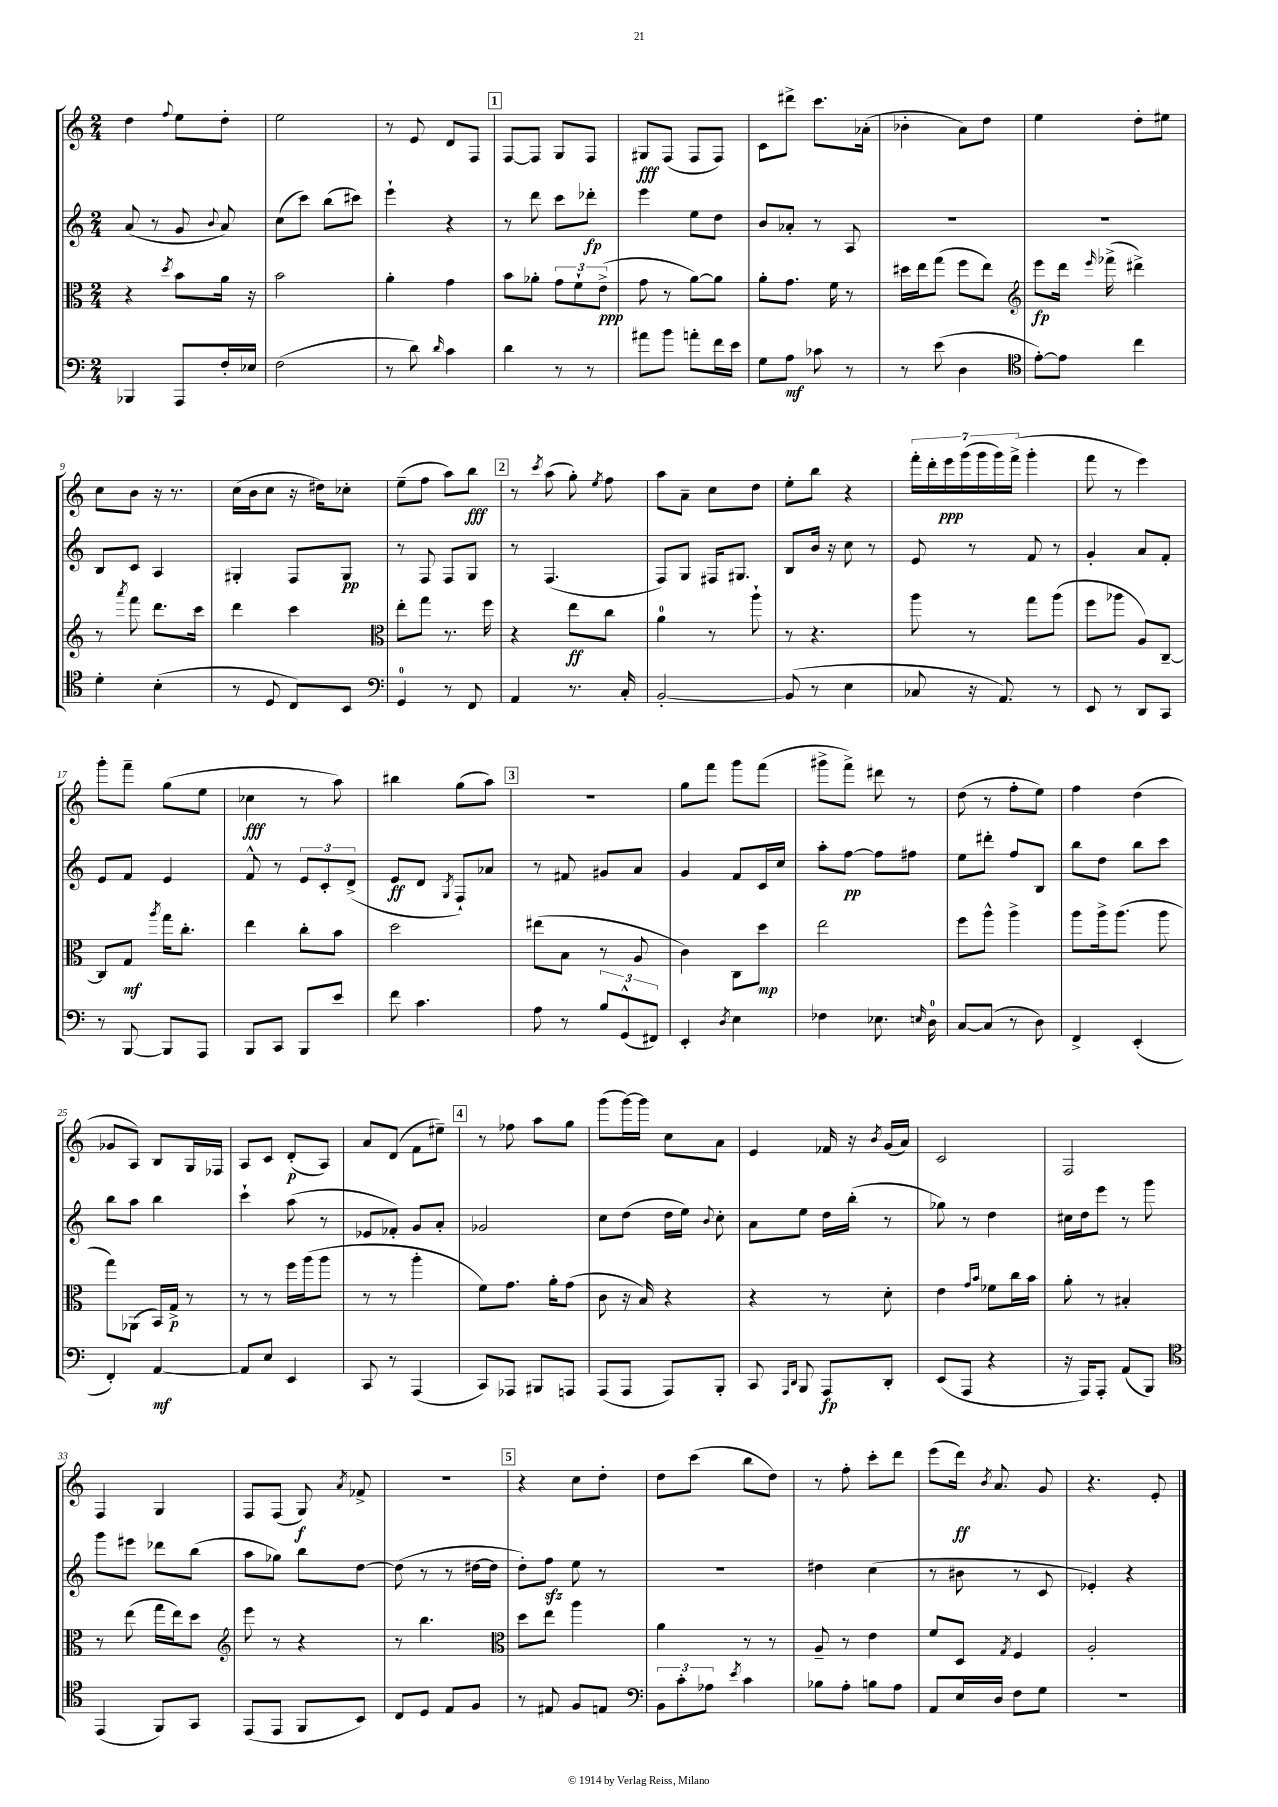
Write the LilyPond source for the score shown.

<<
\new StaffGroup <<
\new Staff = "s0" {
    \clef treble \key c \major \numericTimeSignature \time 2/4
    \autoBeamOff d''4 \appoggiatura { f''8 } e''8[ d''8]-. |
    e''2 |
    r8 e'8 d'8[ f8] |
    \mark \markup { \box "1" } f8[~ f8] g8[ f8] |
    gis8[\fff f8]( f8[ f8]) |
    c'8[ dis'''8]-> c'''8.[ aes'16]-.( |
    bes'4-. a'8[) d''8] |
    e''4 d''8[-. eis''8] |
    c''8[ b'8] r16 r8. |
    c''16[( b'16 c''8] r16 dis''16[) ces''8]-. |
    e''8[--( f''8] a''8[) b''8]\fff |
    \mark \markup { \box "2" } r8 \acciaccatura { c'''8 } a''8( g''8-.) \acciaccatura { e''8 } f''8 |
    a''8[ a'8]-- c''8[ d''8] |
    e''8[-. b''8] r4 |
    \tuplet 7/4 { f'''16[-. d'''16-. e'''16\ppp g'''16( g'''16 g'''16) f'''16]->( } g'''4-. |
    f'''8 r8 e'''4) |
    g'''8[-. f'''8]-- g''8[( e''8] |
    ces''4\fff r8 a''8) |
    bis''4 g''8[( a''8]) |
    \mark \markup { \box "3" } r2 |
    g''8[ f'''8] g'''8[ f'''8]( |
    gis'''8[-> f'''8]->) dis'''8 r8 |
    d''8( r8 f''8[-. e''8]) |
    f''4 d''4( |
    ges'8[ a8]) b8[ g16 fes16] |
    a8[ c'8] d'8[-.\p( a8]) |
    a'8[ d'8]( f'8[ eis''8]--) |
    \mark \markup { \box "4" } r8 fes''8 a''8[ g''8] |
    g'''8[( g'''16~) g'''16] c''8[ a'8] |
    e'4 fes'16 r16 \acciaccatura { b'8 } g'16[( a'16]) |
    c'2 |
    f2 |
    f4 g4 |
    f8[ f8]( g8\f) \acciaccatura { a'8 } fes'8-> |
    R2 |
    \mark \markup { \box "5" } r4 c''8[ d''8]-. |
    d''8[ c'''8]( b''8[ d''8]) |
    r8 f''8-. c'''8[-. d'''8] |
    e'''8[( d'''16]\ff) \acciaccatura { b'8 } a'8. g'8 |
    r4. e'8-. \bar "|." |
}
\new Staff = "s1" {
    \clef treble \key c \major \numericTimeSignature \time 2/4
    \autoBeamOff a'8( r8 g'8 \appoggiatura { b'8 } a'8) |
    c''8[( c'''8]) b''8[( cis'''8]) |
    e'''4-! r4 |
    \mark \markup { \box "1" } r8 d'''8 c'''8[ des'''8]-.\fp |
    e'''4 e''8[ d''8] |
    b'8[ aes'8]-. r8 a8 |
    r2 |
    R2 |
    b8[ c'8] a4 |
    gis4-. f8[ gis8]\pp |
    r8 f8 f8[ g8] |
    \mark \markup { \box "2" } r8 f4.( |
    f8[) g8] fis16[ gis8.] |
    b8[ b'16] r16 c''8 r8 |
    e'8 r8 f'8 r8 |
    g'4-. a'8[ f'8]-. |
    e'8[ f'8] e'4 |
    f'8-^ r8 \tuplet 3/2 { e'8[ c'8-. d'8]->( } |
    e'8[\ff d'8] \acciaccatura { g8 } f8[-!) aes'8] |
    \mark \markup { \box "3" } r8 fis'8 gis'8[ a'8] |
    g'4 f'8[ c'16 c''16] |
    a''8[-. f''8]~\pp f''8[ fis''8] |
    e''8[ dis'''8]-. f''8[ b8] |
    b''8[ d''8] b''8[ c'''8] |
    b''8[ a''8] b''4 |
    c'''4-! a''8( r8 |
    ees'8[ fes'8]-.) g'8[ a'8]-. |
    \mark \markup { \box "4" } ges'2 |
    c''8[ d''8]( d''16[ e''16]) \appoggiatura { b'8 } c''8-. |
    a'8[ e''8] d''16[ b''16]-.( r8 |
    ges''8) r8 d''4 |
    cis''16[ d''16 e'''8] r8 g'''8 |
    g'''8[ eis'''8] des'''8[ b''8]( |
    a''8[ ges''8]) b''8[ d''8]~ |
    d''8( r8 r8 dis''16[~ dis''16] |
    \mark \markup { \box "5" } d''8[-.) f''8]\sfz e''8 r8 |
    R2 |
    dis''4 c''4( |
    r8 bis'8 r8 c'8 |
    ees'4-.) r4 \bar "|." |
}
\new Staff = "s2" {
    \clef alto \key c \major \numericTimeSignature \time 2/4
    \autoBeamOff r4 \acciaccatura { d''8 } b'8[ a'16] r16 |
    b'2 |
    a'4-. g'4 |
    \mark \markup { \box "1" } b'8[ aes'8]-. \tuplet 3/2 { g'8[ f'8-! e'8]->\ppp( } |
    g'8 r8 a'8[~) a'8] |
    a'8[-. g'8.] f'16 r8 |
    dis''16[ e''16 g''8]( f''8[ e''8]) |
    \clef treble e'''8[\fp d'''16] \grace { e'''16 } fes'''16->( dis'''4->) |
    r8 \acciaccatura { a'''8 } f'''8 d'''8.[ c'''16] |
    d'''4 c'''4 |
    \clef alto e''8[-. g''8] r8. f''16 |
    \mark \markup { \box "2" } r4 e''8[\ff c''8] |
    a'4-0 r8 a''8-! |
    r8 r4. |
    a''8 r8 g''8[ a''8]( |
    f''8[ aes''8] a8[) c8]~-- |
    c8[ g8]\mf \acciaccatura { a''8 } g''16[ c''8.]-. |
    e''4 c''8[-. b'8] |
    d''2 |
    \mark \markup { \box "3" } eis''8[( b8] r8 a8 |
    c'4) c8[ d''8]\mp |
    e''2 |
    f''8[ a''8]-^ a''4-> |
    a''8[ a''16-> a''8.]( a''8 |
    g''8[) aes,8]( b,16[) g16]->\p r8 |
    r8 r8 f''16[ a''16( a''8] |
    r8 r8 a''4-. |
    \mark \markup { \box "4" } f'8[) g'8.] a'16[-. g'8]( |
    c'8 r16 b16) r4 |
    r4 r8 d'8-. |
    e'4 \grace { g'16[ b'16] } fes'8[ c''16 b'16] |
    a'8-. r8 bis4-. |
    r8 e''8( g''16[ e''16) d''8] |
    \clef treble e'''8 r8 r4 |
    r8 b''4. |
    \mark \markup { \box "5" } \clef alto d''8[ e''8] a''4 |
    a'4 r8 r8 |
    a8-- r8 e'4 |
    f'8[ d8] \acciaccatura { g8 } f4 |
    a2-. \bar "|." |
}
\new Staff = "s3" {
    \clef bass \key c \major \numericTimeSignature \time 2/4
    \autoBeamOff bes,,4 a,,8[ f16-. ees16] |
    f2( |
    r8 d'8) \grace { d'16 } c'4 |
    \mark \markup { \box "1" } d'4 r8 r8 |
    ais'8[ b'8] a'8[-. f'16 e'16] |
    g8[ a8]\mf ces'8 r8 |
    r8 e'8( d4 |
    \clef tenor e'8[~-.) e'8] c''4 |
    d'4-. b4-.( |
    r8 d8 c8[) b,8] |
    \clef bass g,4-0 r8 f,8 |
    \mark \markup { \box "2" } a,4 r8. c16-. |
    b,2~-. |
    b,8( r8 e4 |
    ces8 r16 a,8.) r8 |
    e,8 r8 d,8[ c,8] |
    r8 b,,8~ b,,8[ a,,8] |
    b,,8[ c,8] b,,8[ e'8] |
    f'8 c'4. |
    \mark \markup { \box "3" } a8 r8 \tuplet 3/2 { b8[ g,8-^( fis,8]) } |
    e,4-. \acciaccatura { d8 } e4 |
    fes4 ees8. \grace { e16 } d16-0 |
    c8[~ c8]( r8 d8) |
    f,4-> e,4-.( |
    f,4-.) a,4~\mf |
    a,8[ e8] e,4 |
    c,8 r8 a,,4( |
    \mark \markup { \box "4" } c,8[) aes,,8] bis,,8[ a,,8] |
    a,,8[( a,,8] a,,8[) b,,8]-. |
    c,8 \grace { a,,16[ d,16] } b,,8 a,,8[\fp d,8]-. |
    e,8[( a,,8] r4 |
    r16 a,,16[) a,,8]-. a,8[( b,,8]) |
    \clef tenor e,4( f,8[) g,8] |
    e,8[( e,8] f,8[ b,8]) |
    c8[ d8] e8[ f8] |
    \mark \markup { \box "5" } r8 eis8 f8[ e8] |
    \clef bass \tuplet 3/2 { b,8[ c'8-. aes8] } \acciaccatura { e'8 } c'4 |
    bes8[ a8]-. b8[ a8] |
    a,8[ e16 d16] f8[ g8] |
    R2 \bar "|." |
}
>>
>>
